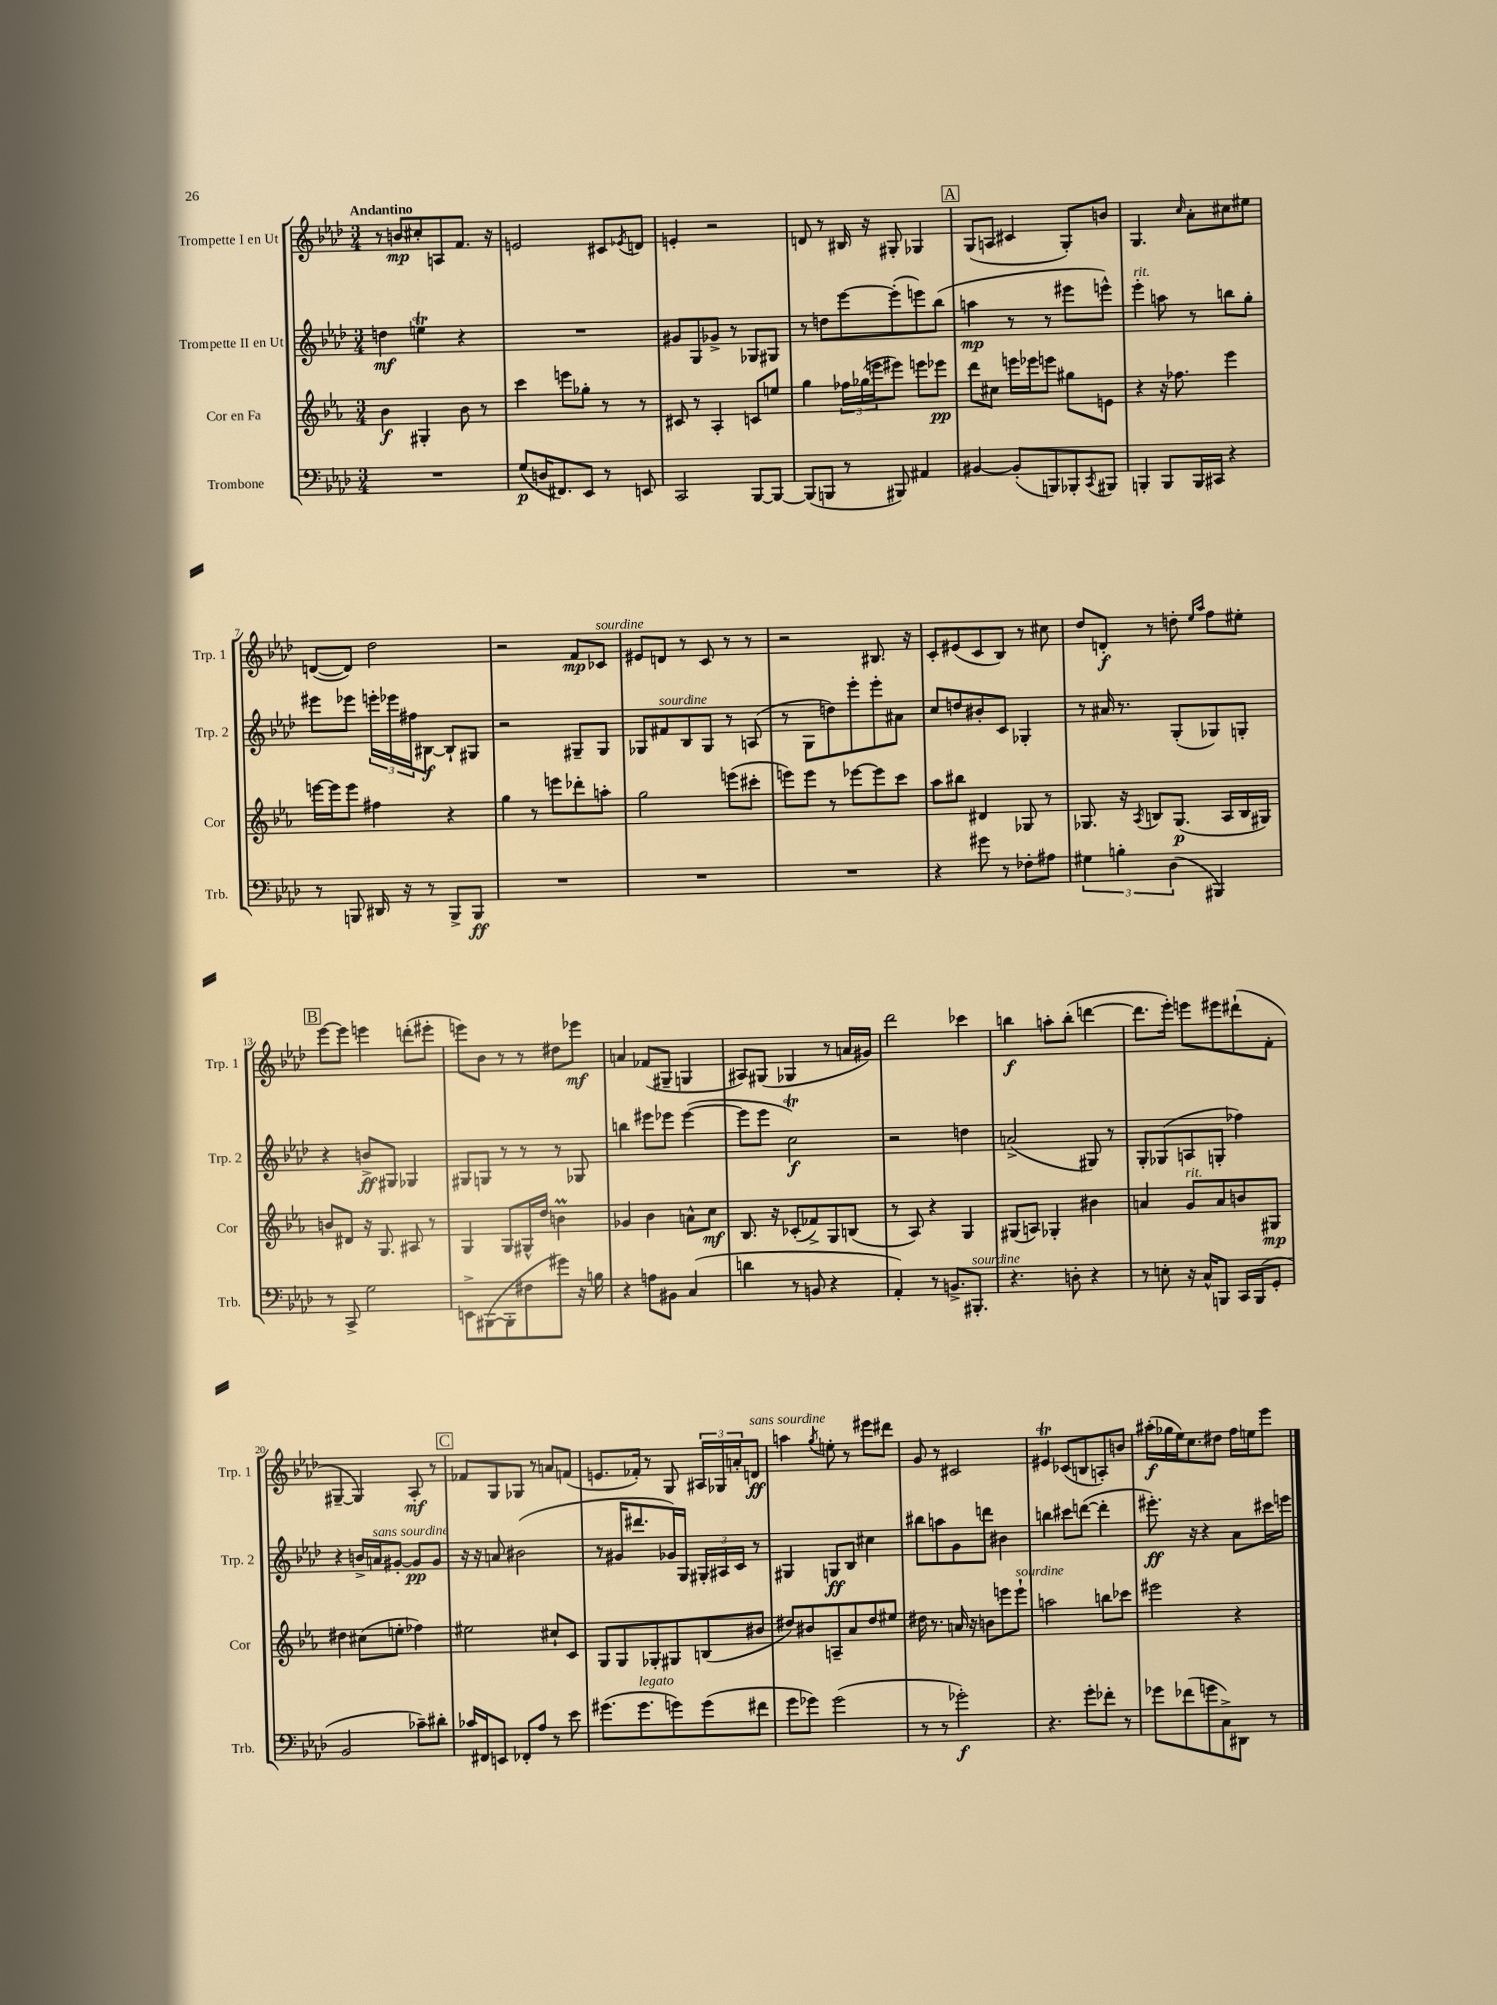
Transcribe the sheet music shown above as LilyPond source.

<<
\new StaffGroup <<
\new Staff = "s0" \with { instrumentName = "Trompette I en Ut" shortInstrumentName = "Trp. 1" } {
    \clef treble \key aes \major \numericTimeSignature \time 3/4 \tempo "Andantino"
    r8 b'8\mp cis''8-. a8 f'8. r16 |
    e'2 cis'8 \acciaccatura { ees'8 } d'8 |
    e'4-. r2 |
    d'8 r8 bis16 r16 gis8-. ges4 |
    \mark \markup { \box "A" } g8( a8 cis'4 g8-.) b'8 |
    g4. \grace { c''16 } aes'8-. cis''8 eis''8 |
    d'8~( d'8) des''2 |
    r2 f'8\mp ces'8^\markup { \italic "sourdine" } |
    eis'8 d'8 r8 c'8 r8 r8 |
    r2 bis8. r16 |
    c'8-. eis'8( c'8 bes8) r8 cis''8 |
    des''8 d'8-.\f r8 d''8-. \grace { ees''16 aes''16 } f''8 eis''8-. |
    \mark \markup { \box "B" } ees'''8~ ees'''8 e'''4 d'''8-.( eis'''8-. |
    e'''8) bes'8 r8 r8 dis''8 ees'''8\mf |
    a'4 fes'8( gis8-- g4 |
    ais8) gis8( ges4 r8 a'16 gis'16) |
    des'''2 ces'''4 |
    b''4\f a''8-. b''8-.( d'''4~ |
    d'''8. ees'''16-.) e'''8 eis'''8 dis'''8-!( f'8-. |
    gis4~-- gis4) aes8-.\mf r8 |
    \mark \markup { \box "C" } fes'8 g8 ges8 r8 a'8 f'8( |
    e'8. fes'16-.) r8 g8 \tuplet 3/2 { ais16 ges16 a'16-. } d'8\ff^\markup { \italic "sans sourdine" } |
    a''4 \acciaccatura { g''8 } e''8-. r8 eis'''8 dis'''8 |
    g'8 r8 cis'2 |
    eis'4\trill ces'8( b8 a8-.) b'8 |
    ais''16-.\f( ges''16 ees''16) c''8. dis''8 f''16 e''16 ees'''8 \bar "|." |
}
\new Staff = "s1" \with { instrumentName = "Trompette II en Ut" shortInstrumentName = "Trp. 2" } {
    \clef treble \key aes \major \numericTimeSignature \time 3/4
    d''4\mf e''4\trill r4 |
    R2. |
    gis'8 g8 ges'8-> r8 ges8 gis8 |
    r8 d''8 ees'''8~ ees'''8-.( e'''8) bes''8( |
    \mark \markup { \box "A" } a''4\mp r8 r8 eis'''8 e'''8-^) |
    ees'''4-.^\markup { \italic "rit." } a''8 r8 b''8 g''8-. |
    eis'''8 ees'''8 \tuplet 3/2 { e'''16-. ees'''16 fis''16 } bis8~\f bis8-! gis8 |
    r2 gis8-- gis8 |
    ges8 fis'8^\markup { \italic "sourdine" } bes8 ges8 r8 a8( |
    r8 g8 d''8) ees'''8-. ees'''8-. ais'8 |
    c''8 d''8 bis'8-. c'8 ges4-. |
    r8 ais'16 r8. g8-.( ges8) g8-. |
    \mark \markup { \box "B" } r4 b'8->\ff gis8 ges4 |
    gis8 g8 r8 r8 r8 ges8 |
    b''4 eis'''8 ees'''8 ees'''4~( |
    ees'''8 ees'''8 c''2\trill\f) |
    r2 d''4 |
    a'2->( gis8) r8 |
    g8-. ges8( a8 g8-. fes''4) |
    r4 b'16-> a'16^\markup { \italic "sans sourdine" } gis'8~-. gis'8\pp gis'8 |
    \mark \markup { \box "C" } r16 r16 a'8 bis'2( |
    r8 gis'16 dis'''8. ges'16) g16 \tuplet 3/2 { gis16-. ais16 c'16 } r8 |
    gis4 g8\ff bes8 cis''4 |
    bis''8 a''8 g'8 d'''8 bis'4 |
    b''4 cis'''8 d'''8~( d'''4-. |
    eis'''8.-.\ff) r16 r4 aes'8 cis'''16 e'''16 \bar "|." |
}
\new Staff = "s2" \with { instrumentName = "Cor en Fa" shortInstrumentName = "Cor" } {
    \clef treble \key ees \major \numericTimeSignature \time 3/4
    bes'4\f gis4-. bes'8 r8 |
    c'''4 e'''8 ges''8-. r8 r8 |
    cis'8 r8 aes4-. c'8 e''8 |
    g''4 \tuplet 3/2 { fes''16 ges''16( e'''16 } eis'''8) e'''8 ees'''8\pp |
    \mark \markup { \box "A" } d'''8 cis''8 e'''16 ees'''16 e'''8 gis''8 e'8 |
    r4 r16 fes''8. ees'''4 |
    e'''16~ e'''16 e'''8 fis''4 r4 |
    g''4 r8 e'''8 des'''8-. a''8-. |
    g''2 e'''8( cis'''8-. |
    e'''8) e'''8 r8 ees'''8~ ees'''8 c'''8 |
    aes''8 bis''8 dis'4 ges8 r8 |
    ges8. r16 \acciaccatura { aes8 } b8 ges8.\p( aes16 b16 gis16) |
    \mark \markup { \box "B" } b'8 dis'8 r16 g8. ais8 r8 |
    g4 g8 gis16-^ d''16 b'4\prall |
    ges'4 bes'4 a'8-^ c''8\mf |
    bes8. r16 ces'8-.( fes'8->) g8 b8( |
    r8 aes8) r4 g4 |
    gis8( a8) ges4-. bis'4 |
    a'4 g'8^\markup { \italic "rit." } a'8 b'8 gis8\mp |
    dis''4 cis''8( e''8-. fes''4) |
    \mark \markup { \box "C" } eis''2 cis''8-! c'8 |
    g8 g8 ges8-. gis8 b8( bis'8 |
    dis''8) bis'8 a8-- aes'8 dis''8 eis''8 |
    dis''16 r8. a'16 r16 b'8 e'''8 e'''8-!^\markup { \italic "sourdine" } |
    a''2 b''8 ces'''8 |
    eis'''2 r4 \bar "|." |
}
\new Staff = "s3" \with { instrumentName = "Trombone" shortInstrumentName = "Trb." } {
    \clef bass \key aes \major \numericTimeSignature \time 3/4
    R2. |
    g8\p( d16 fis,8.) ees,8 r8 e,8 |
    c,2 bes,,8~ bes,,8~ |
    bes,,8( b,,8 r8 bis,,8) ais,4 |
    \mark \markup { \box "A" } bis,4~ bis,8-.( b,,8) bes,,8-. \acciaccatura { c,8 } bis,,8 |
    b,,4-. b,,8 b,,16 cis,16 r4 |
    r8 b,,8 dis,16 r16 r8 b,,8-> b,,8\ff |
    R2. |
    R2. |
    R2. |
    r4 gis'8 r8 fes8-. ais8 |
    \tuplet 3/2 { gis4 b4-. des4( } bis,,4) |
    \mark \markup { \box "B" } r8 c,8-> g2 |
    e,8-> bis,,8~( bis,,8-. fis8 gis'8) r16 b16 |
    r4 a8 bis,8 c4( |
    d'4 r8 b,8 r4 |
    aes,4-.) r8 b,8.-> bis,,8.-.^\markup { \italic "sourdine" } |
    r4. d8-. r4 |
    r8 e8-. r16 c16-^ b,,8 c,16 b,,16( g,8-. |
    bes,2 ces'8--) dis'8-. |
    \mark \markup { \box "C" } ces'16 fis,16 e,8 fes,8-. aes8 r8 ees'8 |
    gis'8.( gis'8.^\markup { \italic "legato" } g'8) g'8( fis'8 |
    g'8 ges'8) ges'2( |
    r8 r8 ges'2-.\f) |
    r4. g'8-. fes'8-. r8 |
    ges'8 fes'8( g'8 c8->) dis,8 r8 \bar "|." |
}
>>
>>
